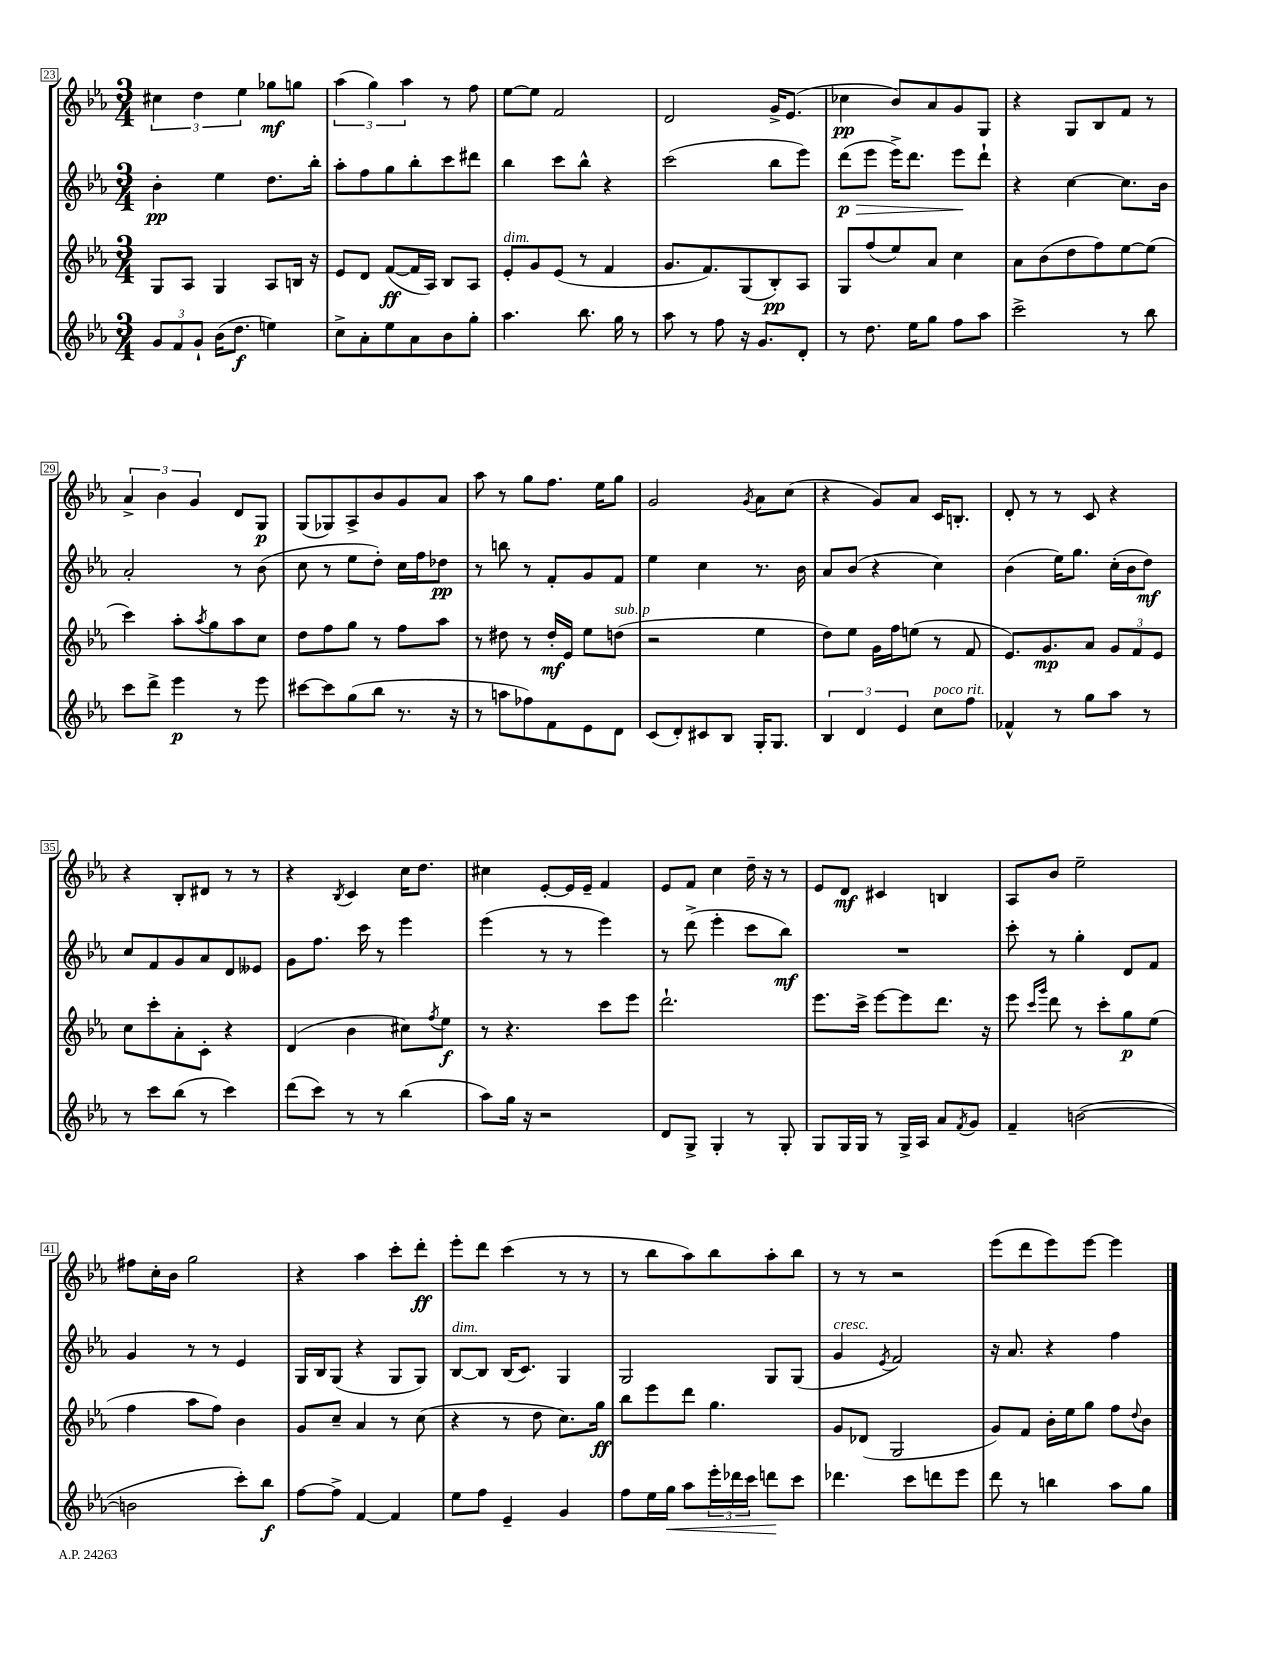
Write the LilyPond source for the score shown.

<<
\new StaffGroup <<
\new Staff = "s0" {
    \clef treble \key ees \major \numericTimeSignature \time 3/4
    \tuplet 3/2 { cis''4 d''4 ees''4 } ges''8\mf g''8 |
    \tuplet 3/2 { aes''4( g''4) aes''4 } r8 f''8 |
    ees''8~ ees''8 f'2 |
    d'2 g'16-> ees'8.( |
    ces''4\pp bes'8) aes'8 g'8 g8 |
    r4 g8 bes8 f'8 r8 |
    \tuplet 3/2 { aes'4-> bes'4 g'4 } d'8 g8\p |
    g8( ges8) aes8-> bes'8 g'8 aes'8 |
    aes''8 r8 g''8 f''8. ees''16 g''8 |
    g'2 \acciaccatura { g'8 } aes'8 c''8( |
    r4 g'8) aes'8 c'16 b8.-. |
    d'8-. r8 r8 c'8 r4 |
    r4 bes8-. dis'8 r8 r8 |
    r4 \acciaccatura { bes8 } c'4 c''16 d''8. |
    cis''4 ees'8~-. ees'16 ees'16-- f'4 |
    ees'8 f'8 c''4 d''16-- r16 r8 |
    ees'8 d'8\mf cis'4 b4 |
    aes8 bes'8 ees''2-- |
    fis''8 c''16-. bes'16 g''2 |
    r4 aes''4 c'''8-. d'''8-.\ff |
    ees'''8-. d'''8 c'''4( r8 r8 |
    r8 bes''8 aes''8) bes''8 aes''8-. bes''8 |
    r8 r8 r2 |
    ees'''8( d'''8 ees'''8) ees'''8~ ees'''4 \bar "|." |
}
\new Staff = "s1" {
    \clef treble \key ees \major \numericTimeSignature \time 3/4
    bes'4-.\pp ees''4 d''8. bes''16-. |
    aes''8-. f''8 g''8 bes''8-. c'''8 dis'''8 |
    bes''4 c'''8 bes''8-^ r4 |
    c'''2( bes''8 ees'''8) |
    d'''8\p\>( ees'''8 ees'''16->) d'''8. ees'''8\! d'''8-! |
    r4 c''4~ c''8. bes'16 |
    aes'2-. r8 bes'8( |
    c''8 r8 ees''8 d''8-.) c''16 f''16 des''8\pp |
    r8 b''8 r8 f'8-. g'8 f'8 |
    ees''4 c''4 r8. bes'16 |
    aes'8 bes'8( r4 c''4) |
    bes'4( ees''16) g''8. c''16-.( bes'16 d''8\mf) |
    c''8 f'8 g'8 aes'8 d'8 eeses'8 |
    g'8 f''8. c'''16 r8 ees'''4 |
    ees'''4( r8 r8 ees'''4) |
    r8 d'''8->( ees'''4-. c'''8 bes''8\mf) |
    R2. |
    c'''8-. r8 g''4-. d'8 f'8 |
    g'4 r8 r8 ees'4 |
    g16 bes16 g8( r4 g8 g8) |
    bes8~^\markup { \italic "dim." } bes8 bes16( c'8.) g4 |
    g2 g8 g8( |
    g'4^\markup { \italic "cresc." } \acciaccatura { ees'8 } f'2) |
    r16 aes'8. r4 f''4 \bar "|." |
}
\new Staff = "s2" {
    \clef treble \key ees \major \numericTimeSignature \time 3/4
    g8 aes8 g4 aes8 b16 r16 |
    ees'8 d'8 f'8~\ff( f'16 aes16) bes8 aes8 |
    ees'8-.^\markup { \italic "dim." } g'8 ees'8( r8 f'4 |
    g'8. f'8.) g8( bes8-.\pp) aes8 |
    g8 f''8( ees''8) aes'8 c''4 |
    aes'8 bes'8( d''8 f''8) ees''8~ ees''8( |
    c'''4) aes''8-. \acciaccatura { aes''8 } g''8 aes''8 c''8 |
    d''8 f''8 g''8 r8 f''8 aes''8 |
    r8 dis''8 r8 dis''16-.\mf ees'16 ees''8 d''8^\markup { \italic "sub. p" }( |
    r2 ees''4 |
    d''8) ees''8 g'16 f''16 e''8( r8 f'8 |
    ees'8.) g'8.\mp aes'8 \tuplet 3/2 { g'8 f'8 ees'8 } |
    c''8 c'''8-. aes'8-. c'8-. r4 |
    d'4( bes'4 cis''8) \acciaccatura { f''8 } ees''8\f |
    r8 r4. c'''8 ees'''8 |
    d'''2.-! |
    ees'''8. c'''16-> ees'''8~ ees'''8 d'''8. r16 |
    ees'''8 \grace { c'''16 g'''16 } d'''8 r8 c'''8-. g''8\p ees''8( |
    f''4 aes''8 f''8) bes'4 |
    g'8 c''8-- aes'4 r8 c''8( |
    r4 r8 d''8 c''8.) g''16\ff |
    bes''8 ees'''8 d'''8 g''4. |
    g'8 des'8( g2 |
    g'8) f'8 bes'16-. ees''16 g''8 f''8 \appoggiatura { d''8 } bes'8 \bar "|." |
}
\new Staff = "s3" {
    \clef treble \key ees \major \numericTimeSignature \time 3/4
    \tuplet 3/2 { g'8 f'8 g'8-! } bes'16( d''8.\f e''4) |
    c''8-> aes'8-. ees''8 aes'8 bes'8 g''8-. |
    aes''4. bes''8. g''16 r8 |
    aes''8 r8 f''8 r16 g'8. d'8-. |
    r8 d''8. ees''16 g''8 f''8 aes''8 |
    c'''2-> r8 bes''8 |
    c'''8 d'''8-> ees'''4\p r8 ees'''8 |
    cis'''8~ cis'''8 g''8( bes''8 r8. r16 |
    r8 a''8 fes''8) f'8 ees'8 d'8 |
    c'8( d'8-.) cis'8 bes8 g16-. g8. |
    \tuplet 3/2 { bes4 d'4 ees'4 } c''8^\markup { \italic "poco rit." } f''8 |
    fes'4-^ r8 g''8 aes''8 r8 |
    r8 c'''8 bes''8( r8 c'''4) |
    d'''8( c'''8) r8 r8 bes''4( |
    aes''8) g''16 r16 r2 |
    d'8 g8-> g4-. r8 g8-. |
    g8 g16 g16 r8 g16-> aes16 aes'8 \acciaccatura { f'8 } g'8 |
    f'4-- b'2~( |
    b'2 c'''8-.) bes''8\f |
    f''8~ f''8-> f'4~ f'4 |
    ees''8 f''8 ees'4-- g'4 |
    f''8 ees''16 g''16\< aes''8 \tuplet 3/2 { ees'''16-. des'''16 c'''16 } d'''8\! c'''8 |
    des'''4. c'''8 d'''8 ees'''8 |
    d'''8 r8 b''4 aes''8 g''8 \bar "|." |
}
>>
>>
\layout { \context { \Score currentBarNumber = #23 \override BarNumber.stencil = #(make-stencil-boxer 0.1 0.3 ly:text-interface::print) } }
